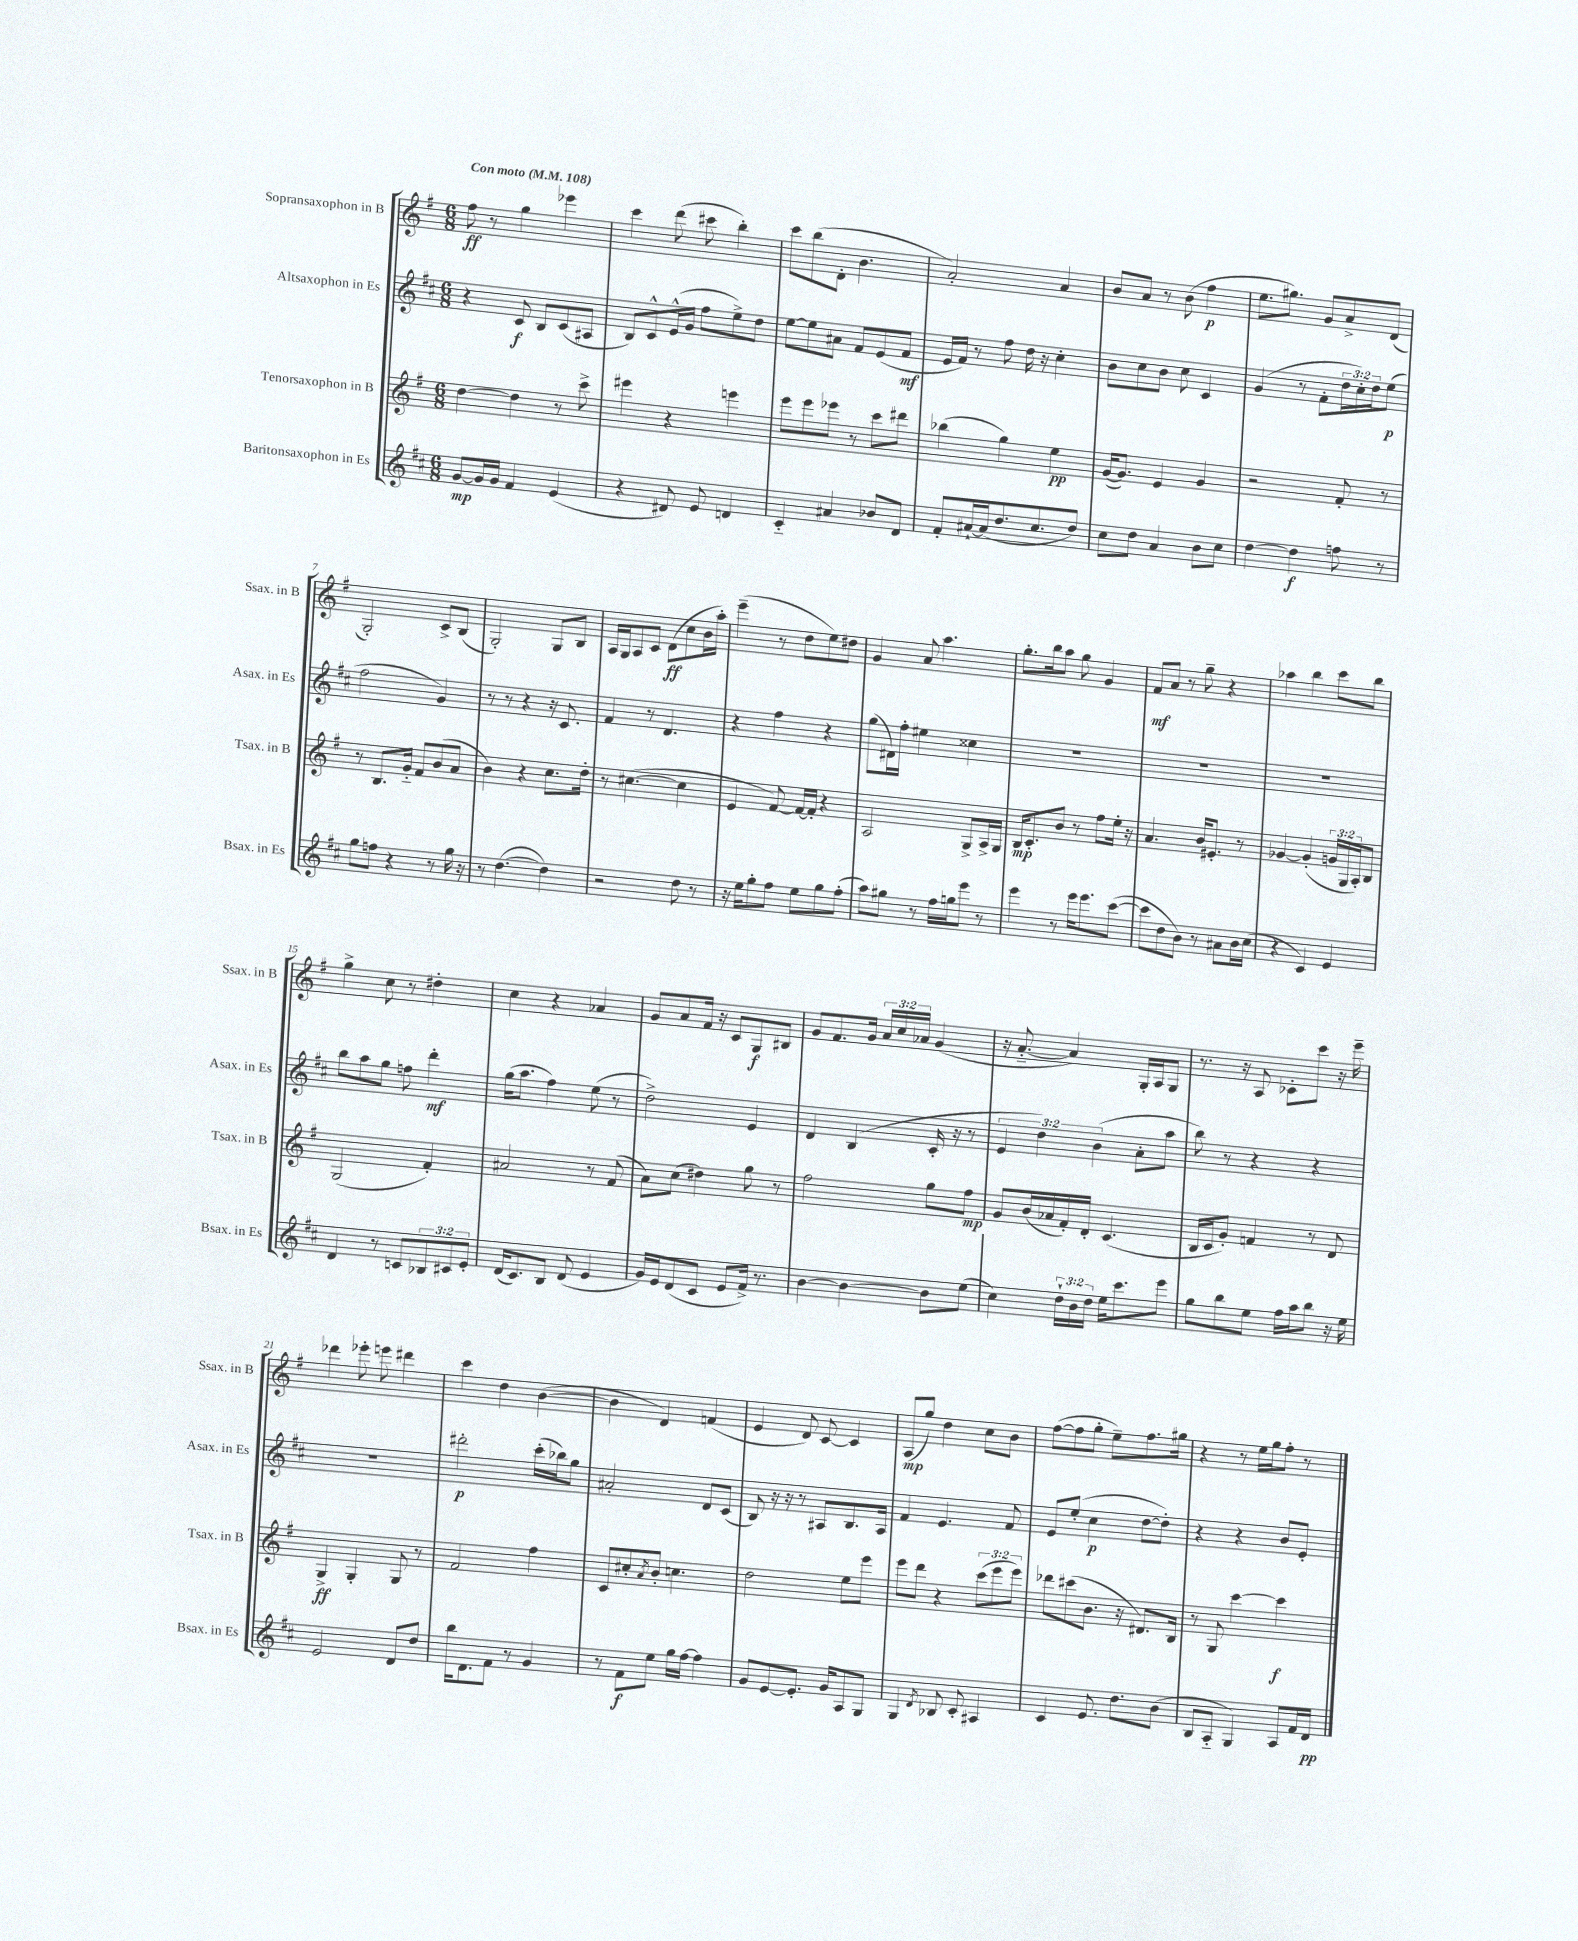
<<
\new StaffGroup <<
\new Staff = "s0" \with { instrumentName = "Sopransaxophon in B" shortInstrumentName = "Ssax. in B" } {
    \clef treble \key g \major \numericTimeSignature \time 6/8 \override Staff.TupletNumber.text = #tuplet-number::calc-fraction-text \tempo "Con moto" 4 = 108
    fis''8\ff r8 g''4 ees'''4 |
    c'''4 d'''8( cis'''8 b''4-.) |
    c'''8 b''8( d'8-. b'4. |
    a'2-.) a'4 |
    b'8 a'8 r8 b'8( fis''4\p |
    e''8. gis''8.) g'8 a'8-> d'8( |
    g2-.) c'8-> b8( |
    g2-.) g8 b8 |
    a16 g16 a8 c'8 d'8\ff( c''8 b'16 a''16-.) |
    e'''4--( r8 d''8 e''8) dis''8 |
    g'4 a'8 a''4. |
    g''8.-. b''16 a''8 g''8 g'4 |
    fis'8\mf a'8 r8 g''8-- r4 |
    aes''4 b''4 c'''8 b''8 |
    g''4-> c''8 r8 dis''4-. |
    c''4 r4 aes'4 |
    g'8 a'8 fis'16 r16 c'8 g8\f bis8 |
    g'8 fis'8. g'16 \tuplet 3/2 { a'16 c''16 aes'16 } g'4( |
    r16 a'8.~-_ a'4) g16-. a16 g8 |
    r8. r16 a8 ces'8-. c'''8 r16 e'''16-- |
    des'''4 ees'''8-. e'''8 dis'''4 |
    c'''4 d''4 b'4~( |
    b'4 d'4) f'4( |
    e'4 d'8) c'8~ c'4 |
    a8\mp( g''8) d''4 c''8 b'8 |
    fis''8~( fis''8 g''8-. e''8--) fis''8. gis''16 |
    r4 r8 e''16 g''16 fis''8-. r8 \bar "|." |
}
\new Staff = "s1" \with { instrumentName = "Altsaxophon in Es" shortInstrumentName = "Asax. in Es" } {
    \clef treble \key d \major \numericTimeSignature \time 6/8 \override Staff.TupletNumber.text = #tuplet-number::calc-fraction-text
    r4 cis'8\f b8 cis'8( ais8 |
    b8) cis'8-^ e'16-^( g'16 fis''8 e''8->) d''8 |
    e''8~ e''8 ais'8 fis'8 e'8( fis'8\mf |
    e'16 fis'16) r8 fis''8 d''16 r16 cis''4-. |
    b'8 cis''8 b'8 cis''8 cis'4 |
    g'4( r8 fis'8-. \tuplet 3/2 { d''16 cis''16-.) d''16 } e''8\p( |
    fis''2 g'4) |
    r8 r8 r4 r16 cis'8. |
    fis'4 r8 d'4. |
    r4 fis''4 r4 |
    g''8( dis'16) fis''16-. eis''4 cisis''4 |
    R2. |
    R2. |
    R2. |
    b''8 a''8 g''8 f''8 d'''4-.\mf |
    g''16( a''8. fis''4) e''8( r8 |
    d''2->) e'4 |
    d'4 b4( cis'16-. r16 r8 |
    \tuplet 3/2 { e'4 d''4) b'4( } a'8-. a''8 |
    b''8) r8 r4 r4 |
    R2. |
    dis'''2-.\p cis'''16-.( bes''16) g''8 |
    ais'2-. d'8 cis'8( |
    b8) r16 r16 r8 ais8 b8. ais16 |
    fis'4 e'4. fis'8 |
    e'8 e''8-.( cis''4\p d''8~ d''8-.) |
    r4 r4 b'8 e'8-. \bar "|." |
}
\new Staff = "s2" \with { instrumentName = "Tenorsaxophon in B" shortInstrumentName = "Tsax. in B" } {
    \clef treble \key g \major \numericTimeSignature \time 6/8 \override Staff.TupletNumber.text = #tuplet-number::calc-fraction-text
    d''4~ d''4 r8 c'''8-> |
    eis'''4 r4 e'''4 |
    e'''8 e'''8 ees'''8 r8 c'''8 dis'''8 |
    bes''4( g''4) e''4\pp |
    g'16~( g'8.) e'4 g'4 |
    r2 fis'8-. r8 |
    r8 b8. g'16-_ fis'8 b'8( a'8 |
    b'4) r4 c''8. d''16-. |
    r8 cis''4.~( cis''4 |
    e'4 fis'8~) fis'16~ fis'16-. r4 |
    a2 g8-> a16-> g16 |
    b16\mp c'8.-. b'8 r8 fis''8 e''16-. r16 |
    a'4. b'16 eis'8.-. r8 |
    ges'4~ ges'4-.( \tuplet 3/2 { g'16 g16 a16-.) } b8 |
    g2( fis'4-.) |
    ais'2 r8 fis'8( |
    a'8) c''8( dis''4) g''8 r8 |
    fis''2 g''8 fis''8\mp |
    g'8 b'16( aes'16 fis'16-.) d'16-. c'4.( |
    b16 c'16 g'8-.) f'4 r8 d'8 |
    g4->\ff g4-. g8 r8 |
    fis'2 fis''4 |
    c'8 cis''8-. \acciaccatura { a'8 } b'8-. c''4. |
    d''2 e''8 e'''8 |
    e'''8 d'''8 r4 \tuplet 3/2 { c'''8( e'''8 e'''8) } |
    des'''8 cis'''8( b'8. r16 dis'8.) b16 |
    r8 g8 c'''4~ c'''4\f \bar "|." |
}
\new Staff = "s3" \with { instrumentName = "Baritonsaxophon in Es" shortInstrumentName = "Bsax. in Es" } {
    \clef treble \key d \major \numericTimeSignature \time 6/8 \override Staff.TupletNumber.text = #tuplet-number::calc-fraction-text
    g'8~\mp g'16 g'16 fis'4 e'4( |
    r4 dis'8) e'8 d'4 |
    cis'4-_ ais'4 bes'8 d'8 |
    fis'8-. ais'16~-! ais'16( d''8. cis''8. d''8) |
    cis''8 d''8 a'4 b'8 cis''8 |
    d''4~ d''4\f f''8 r8 |
    g''8 f''8 r4 r8 g''16 r16 |
    r8 d''4.~( d''4) |
    r2 d''8 r8 |
    r16 e''16 g''8-. fis''8 e''8 g''8 fis''8-.( |
    a''8) gis''8 r8 fis''16 g''16 e'''8 r8 |
    e'''4 r8 e'''16 e'''8. cis'''8~( |
    cis'''8 d''8 b'8) r8 ais'8 b'16 cis''16( |
    r4 cis'4) e'4 |
    d'4 r8 c'8 \tuplet 3/2 { bes8 cis'8 e'8-. } |
    d'16( cis'8.) b8 d'8( e'4 |
    g'16) e'16 d'8( cis'8 e'8 fis'16->) r8. |
    b'4~ b'4~ b'8 e''8( |
    cis''4) \tuplet 3/2 { d''16-! b'16 d''16 } e''16 cis'''8. e'''8 |
    g''8 b''8 e''8 fis''16 a''16 b''8 r16 e''16 |
    e'2 d'8 d''8 |
    b''16 d'8. fis'8 r8 g'4 |
    r8 fis'8\f e''8 g''16 fis''16~ fis''4 |
    g'8 e'8~ e'8.-. g'16 a8 g8 |
    g4 \acciaccatura { d'8 } bes8 cis'8-. ais4 |
    cis'4 e'8. d''8. b'8( |
    b8 a8-_ g4) a8 fis'16 d'16\pp \bar "|." |
}
>>
>>
